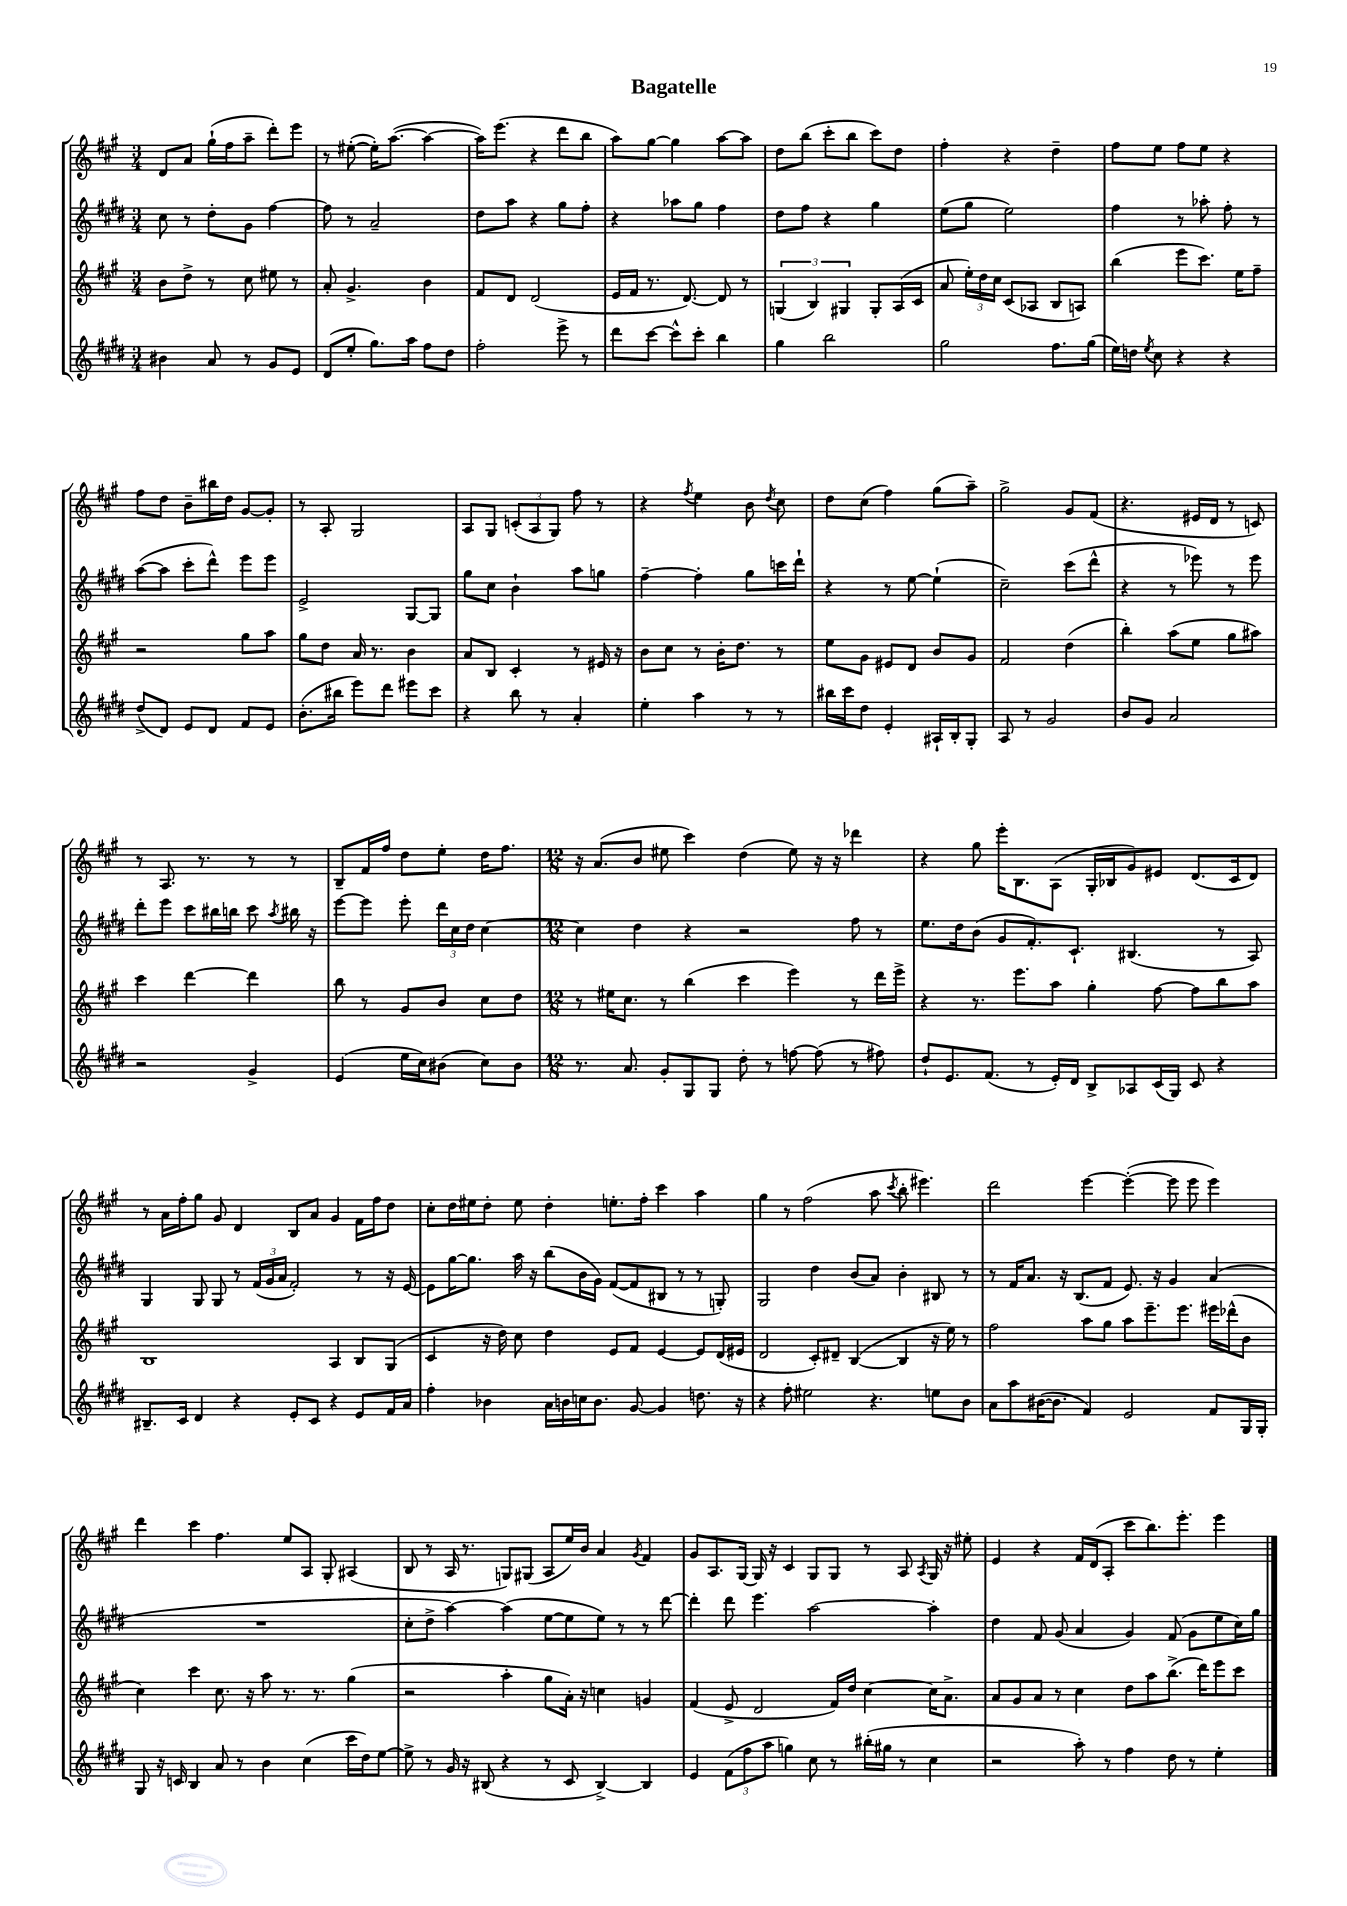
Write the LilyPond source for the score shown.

\header { title = "Bagatelle" }
<<
\new StaffGroup <<
\new Staff = "s0" {
    \clef treble \key a \major \numericTimeSignature \time 3/4
    \autoBeamOff d'8[ a'8] gis''16[-!( fis''16 a''8]-- d'''8[-.) e'''8] |
    r8 eis''8~-.( eis''16[-.) a''8.]~( a''4~ |
    a''16[) e'''8.]( r4 d'''8[ b''8] |
    a''8[) gis''8]~ gis''4 a''8[~ a''8] |
    d''8[ b''8]( cis'''8[-. b''8] cis'''8[) d''8] |
    fis''4-. r4 d''4-- |
    fis''8[ e''8] fis''8[ e''8] r4 |
    fis''8[ d''8] b'8[-- bis''16 d''16] gis'8[~ gis'8]-. |
    r8 a8-. gis2 |
    a8[ gis8] \tuplet 3/2 { c'8[-.( a8 gis8]) } fis''8 r8 |
    r4 \acciaccatura { fis''8 } e''4 b'8 \acciaccatura { d''8 } cis''8 |
    d''8[ cis''8]( fis''4) gis''8[( a''8]--) |
    gis''2-> gis'8[ fis'8]( |
    r4. eis'16[ d'16] r8 c'8) |
    r8 a8. r8. r8 r8 |
    b8[-- fis'16 fis''16] d''8[ e''8]-. d''16[ fis''8.] |
    \numericTimeSignature \time 12/8 r16 a'8.[( b'8] eis''8 cis'''4) d''4( eis''8) r16 r16 des'''4 |
    r4 gis''8 e'''16[-. b8. a8]( gis16[-. bes16 gis'8) eis'8] d'8.[( cis'16 d'8]) |
    r8 a'16[ fis''16-. gis''8] gis'8 d'4 b8[ a'8] gis'4 fis'16[ fis''16 d''8] |
    cis''8[-. d''16 eis''16 d''8]-. eis''8 d''4-. e''8.[-. fis''16]-. cis'''4 a''4 |
    gis''4 r8 fis''2( a''8 \acciaccatura { cis'''8 } b''8-. eis'''4.) |
    d'''2 e'''4~ e'''4~-.( e'''8 e'''8 e'''4) |
    d'''4 cis'''4 fis''4. e''8[ a8] gis8-. ais4( |
    b8 r8 a16 r8. g8[) gis8]( a8[ e''16) b'16] a'4 \acciaccatura { gis'8 } fis'4 |
    gis'8[ a8. gis16]~ gis16 r16 cis'4 gis8[ gis8] r8 a8 \acciaccatura { a8 } gis16 r16 eis''8-. |
    e'4 r4 fis'16[ d'16( a8]-. cis'''8[ b''8.) e'''8.]-. e'''4 \bar "|." |
}
\new Staff = "s1" {
    \clef treble \key e \major \numericTimeSignature \time 3/4
    \autoBeamOff cis''8 r8 dis''8[-. gis'8] fis''4~ |
    fis''8 r8 a'2-- |
    dis''8[ a''8] r4 gis''8[ fis''8]-. |
    r4 aes''8[ gis''8] fis''4 |
    dis''8[ fis''8] r4 gis''4 |
    e''8[( gis''8] e''2) |
    fis''4 r8 aes''8-. fis''8-. r8 |
    a''8[~( a''8] cis'''8[-. dis'''8]-^) e'''8[ e'''8] |
    e'2-> gis8[~ gis8] |
    gis''8[ cis''8] b'4-! a''8[ g''8] |
    fis''4~-- fis''4-. gis''8[ c'''16 dis'''16]-! |
    r4 r8 e''8~ e''4-!( |
    cis''2--) cis'''8[( dis'''8]-^ |
    r4 r8 ees'''8) r8 ees'''8 |
    dis'''8[-. e'''8] cis'''8[ bis''16 b''16] cis'''8 \acciaccatura { a''8 } bis''16 r16 |
    e'''8[~ e'''8] e'''8-. \tuplet 3/2 { dis'''16[ cis''16 dis''16] } cis''4~ |
    \numericTimeSignature \time 12/8 cis''4 dis''4 r4 r2 fis''8 r8 |
    e''8.[ dis''16 b'8]( gis'8[ fis'8.-.) cis'8.]-! bis4.( r8 a8) |
    gis4 gis8 gis8 r8 \tuplet 3/2 { fis'16[( gis'16 a'16] } fis'2-.) r8 r16 e'16~ |
    e'8[ gis''16~ gis''8.] a''16 r16 b''8[( b'16 gis'16]) fis'8[~( fis'8 bis8] r8 r8 g8-.) |
    gis2 dis''4 b'8[( a'8]) b'4-. bis8 r8 |
    r8 fis'16[ a'8.] r16 b8.[( fis'8] e'8.) r16 gis'4 a'4( |
    R1. |
    cis''8[-. dis''8]-> a''4~) a''4( e''8[~ e''8 e''8]) r8 r8 dis'''8~ |
    dis'''4-. dis'''8 e'''4. a''2~ a''4-. |
    dis''4 fis'8 gis'8( a'4 gis'4) fis'8( gis'8[ e''8 cis''16) gis''16] \bar "|." |
}
\new Staff = "s2" {
    \clef treble \key a \major \numericTimeSignature \time 3/4
    \autoBeamOff b'8[ d''8]-> r8 cis''8 eis''8 r8 |
    a'8-. gis'4.-> b'4 |
    fis'8[ d'8] d'2( |
    e'16[ fis'16] r8. d'8.~) d'8 r8 |
    \tuplet 3/2 { g4( b4) gis4 } gis8[-. a16( cis'16] |
    a'8 \tuplet 3/2 { e''16[-.) d''16 cis''16] } cis'8[( aes8] b8[ a8]) |
    b''4( e'''8[ cis'''8.]) e''16[ fis''8]-- |
    r2 gis''8[ a''8] |
    gis''8[ d''8] a'16 r8. b'4 |
    a'8[ b8] cis'4-. r8 eis'16 r16 |
    b'8[ cis''8] r8 b'16[-. d''8.] r8 |
    e''8[ gis'8] eis'8[ d'8] b'8[ gis'8] |
    fis'2 d''4( |
    b''4-.) a''8[( e''8] gis''8[ ais''8]) |
    cis'''4 d'''4~ d'''4 |
    b''8 r8 gis'8[ b'8] cis''8[ d''8] |
    \numericTimeSignature \time 12/8 r8 eis''16[ cis''8.] r8 b''4( cis'''4 e'''4) r8 d'''16[ e'''16]-> |
    r4 r8. e'''8.[ a''8] gis''4-. fis''8~ fis''8[ b''8 a''8] |
    b1 a4 b8[ gis8]( |
    cis'4 r16 d''16) cis''8 d''4 e'8[ fis'8] e'4~ e'8[ d'16( eis'16] |
    d'2 cis'8[-.) dis'8]-- b4~( b4 r16 e''16) r8 |
    fis''2 a''8[ gis''8] a''8[ e'''8.-- e'''8.] eis'''16[ des'''16-^( b'8] |
    cis''4) cis'''4 cis''8. r16 a''8 r8. r8. gis''4( |
    r2 a''4-. gis''8[ a'16]-.) r16 c''4 g'4 |
    fis'4( e'8-> d'2 fis'16[) d''16] cis''4~ cis''16[ a'8.]-> |
    a'8[ gis'8 a'8] r8 cis''4 d''8[ a''8 b''8.]->( d'''16[) e'''8 cis'''8] \bar "|." |
}
\new Staff = "s3" {
    \clef treble \key e \major \numericTimeSignature \time 3/4
    \autoBeamOff bis'4 a'8 r8 gis'8[ e'8] |
    dis'8[( e''8]-. gis''8.[) a''16] fis''8[ dis''8] |
    fis''2-. e'''8-> r8 |
    dis'''8[ cis'''8]~ cis'''8[-^ cis'''8]-. b''4 |
    gis''4 b''2 |
    gis''2 fis''8.[ gis''16]( |
    e''16[) d''16] \acciaccatura { e''8 } cis''8 r4 r4 |
    dis''8[->( dis'8]) e'8[ dis'8] fis'8[ e'8] |
    b'8.[-.( bis''16] e'''8[) dis'''8] eis'''8[ cis'''8] |
    r4 b''8 r8 a'4-. |
    e''4-. a''4 r8 r8 |
    bis''16[ cis'''16 dis''8] e'4-. ais16[-! b16-. gis8]-. |
    a8 r8 gis'2 |
    b'8[ gis'8] a'2 |
    r2 gis'4-> |
    e'4( e''16[ cis''16) bis'8]( cis''8[) bis'8] |
    \numericTimeSignature \time 12/8 r8. a'8. gis'8[-. gis8 gis8] dis''8-. r8 f''8~ f''8( r8 fis''8) |
    dis''8[-! e'8. fis'8.]( r8 e'16[-.) dis'16] b8[-> aes8 cis'16( gis16]) cis'8 r4 |
    bis8.[-- cis'16] dis'4 r4 e'8[-. cis'8] r4 e'8[ fis'16 a'16] |
    fis''4-. bes'4 a'16[ b'16 c''16 b'8.] gis'8~ gis'4 d''8. r16 |
    r4 fis''8-. eis''2 r4. e''8[ b'8] |
    a'8[ a''8 bis'16~( bis'8.] fis'4) e'2 fis'8[ gis16 gis16]-. |
    gis8 r16 c'16 b4 a'8 r8 b'4 cis''4( cis'''16[ dis''16) e''8]~ |
    e''8-> r8 gis'16 r16 bis8( r4 r8 cis'8 bis4~->) bis4 |
    e'4 \tuplet 3/2 { fis'8[( fis''8 a''8] } g''4) cis''8 r8 bis''16[-.( gis''16] r8 cis''4 |
    r2 a''8-.) r8 fis''4 dis''8 r8 e''4-. \bar "|." |
}
>>
>>
\layout { \context { \Score \remove "Bar_number_engraver" } }
